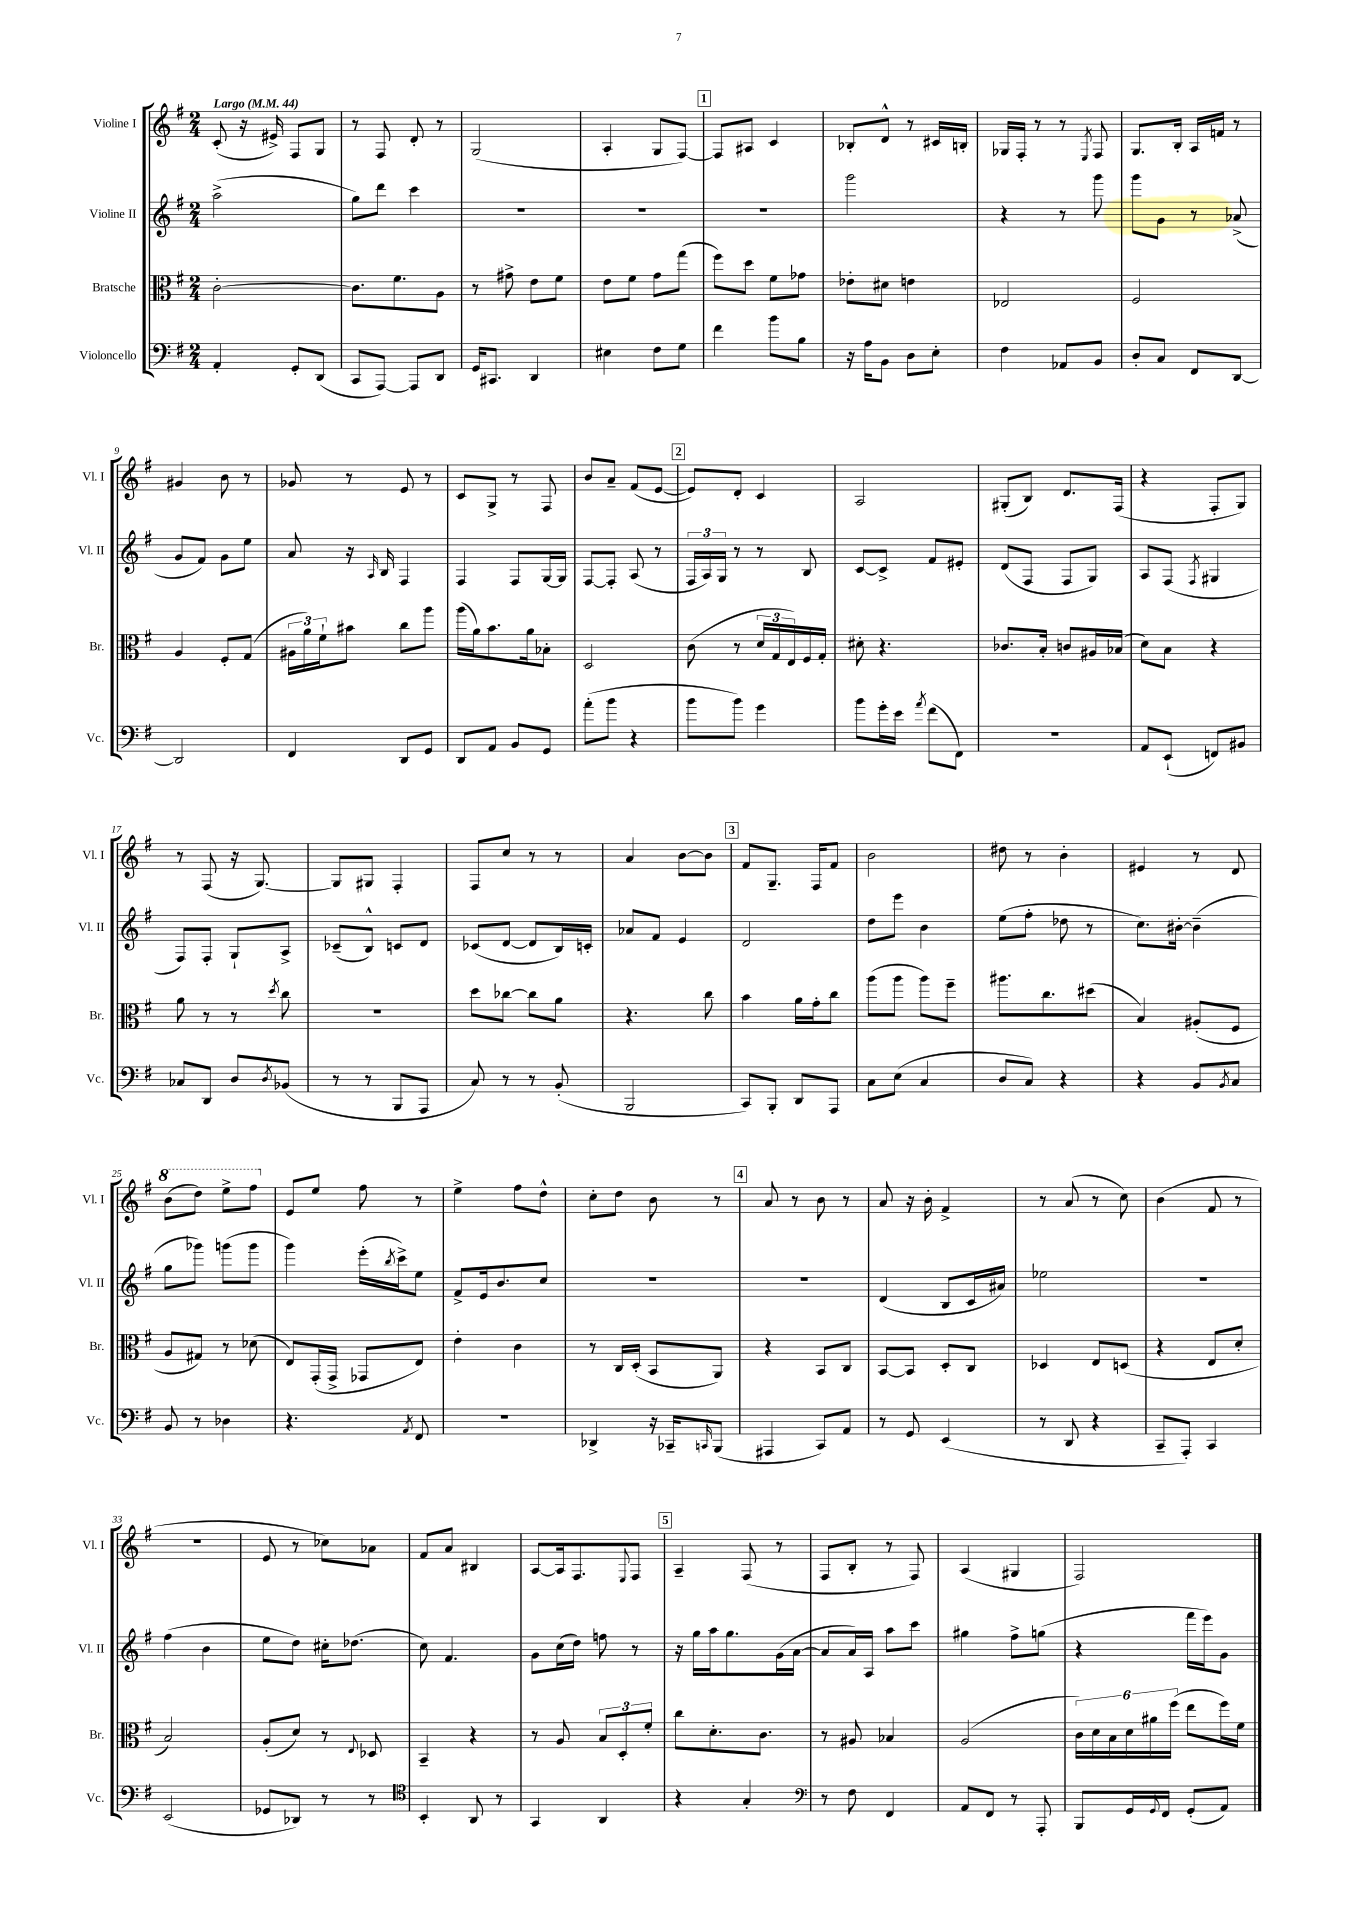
<<
\new StaffGroup <<
\new Staff = "s0" \with { instrumentName = "Violine I" shortInstrumentName = "Vl. I" } {
    \clef treble \key g \major \numericTimeSignature \time 2/4 \tempo "Largo" 4 = 44
    c'8-.( r16 eis'16->) fis8 g8 |
    r8 fis8 d'8-. r8 |
    g2( |
    a4-. g8 fis8~) |
    \mark \markup { \box "1" } fis8 ais8 c'4 |
    bes8-. d'8-^ r8 cis'16 b16-. |
    ges16 fis16-. r8 r8 \acciaccatura { e8 } fis8 |
    g8. b16-. a16 f'16 r8 |
    gis'4 b'8 r8 |
    ges'8 r8 e'8 r8 |
    c'8 g8-> r8 fis8 |
    b'8 a'8-- fis'8( e'8~ |
    \mark \markup { \box "2" } e'8) d'8-. c'4 |
    a2 |
    gis8-.( b8) d'8. fis16( |
    r4 fis8-. g8) |
    r8 fis8( r16 g8.~) |
    g8 gis8 fis4-. |
    fis8 c''8 r8 r8 |
    a'4 b'8~ b'8 |
    \mark \markup { \box "3" } fis'8 g8.-- fis16 fis'8 |
    b'2 |
    dis''8 r8 b'4-. |
    eis'4 r8 d'8 |
    \ottava #1 b''8( d'''8) e'''8-> fis'''8 \ottava #0 |
    e'8 e''8 fis''8 r8 |
    e''4-> fis''8 d''8-^ |
    c''8-. d''8 b'8 r8 |
    \mark \markup { \box "4" } a'8 r8 b'8 r8 |
    a'8 r16 b'16-. fis'4-> |
    r8 a'8( r8 c''8) |
    b'4( fis'8 r8 |
    r2 |
    e'8 r8 ces''8) aes'8 |
    fis'8 a'8 bis4 |
    a8~ a16 fis8. \appoggiatura { e8 } fis8 |
    \mark \markup { \box "5" } a4-- fis8( r8 |
    fis8 b8-. r8 fis8) |
    a4( gis4 |
    fis2) \bar "|." |
}
\new Staff = "s1" \with { instrumentName = "Violine II" shortInstrumentName = "Vl. II" } {
    \clef treble \key g \major \numericTimeSignature \time 2/4
    a''2->( |
    g''8) d'''8 c'''4 |
    R2 |
    R2 |
    \mark \markup { \box "1" } R2 |
    g'''2 |
    r4 r8 g'''8 |
    g'''8 g'8 r8 aes'8->( |
    g'8 fis'8) g'8 e''8 |
    a'8 r16 \grace { a16 } b16 fis4 |
    fis4 fis8 g16~ g16 |
    fis8~ fis8-. a8( r8 |
    \mark \markup { \box "2" } \tuplet 3/2 { fis16 a16) g16 } r8 r8 b8 |
    c'8~ c'8-> fis'8 eis'8-. |
    d'8( fis8 fis8 g8) |
    a8 fis8( \acciaccatura { fis8 } gis4 |
    fis8) fis8-. g8-! a8-> |
    ces'8--( b8-^) c'8 d'8 |
    ces'8( d'8~ d'8 b16) c'16-. |
    aes'8 fis'8 e'4 |
    \mark \markup { \box "3" } d'2 |
    d''8 e'''8 b'4 |
    e''8( fis''8-. des''8 r8 |
    c''8.) bis'16~-. bis'4--( |
    g''8 ges'''8) g'''8( g'''8 |
    g'''4) e'''16-.( \acciaccatura { b''8 } c'''16->) e''8 |
    fis'8-> e'16 b'8. c''8 |
    R2 |
    \mark \markup { \box "4" } R2 |
    d'4( b8 c'16 ais'16) |
    ees''2 |
    r2 |
    fis''4( b'4 |
    e''8 d''8) cis''16-. des''8.( |
    c''8) fis'4. |
    g'8 c''16( d''16) f''8 r8 |
    \mark \markup { \box "5" } r16 g''16 a''16 g''8. g'16( a'16~ |
    a'8 a'16) a16 a''8 c'''8 |
    gis''4 fis''8-> g''8( |
    r4 fis'''16 e'''16) g'8 \bar "|." |
}
\new Staff = "s2" \with { instrumentName = "Bratsche" shortInstrumentName = "Br." } {
    \clef alto \key g \major \numericTimeSignature \time 2/4
    c'2~-. |
    c'8. fis'8. a8 |
    r8 gis'8-> e'8 fis'8 |
    e'8 fis'8 g'8 g''8( |
    \mark \markup { \box "1" } fis''8) d''8 fis'8 ges'8 |
    ees'8-. dis'8 e'4 |
    ees2 |
    fis2 |
    a4 fis8-. g8( |
    \tuplet 3/2 { ais16 a'16) fis'16-! } bis'8 c''8 a''8 |
    a''16( a'16) b'8. a'16 bes8-. |
    d2 |
    \mark \markup { \box "2" } c'8( r8 \tuplet 3/2 { d'16 g16 e16) } fis16 g16-. |
    dis'8-. r4. |
    ces'8. b16-. c'8 ais16 bes16( |
    d'8) b8 r4 |
    a'8 r8 r8 \acciaccatura { d''8 } c''8 |
    r2 |
    d''8 ces''8~ ces''8 a'8 |
    r4. c''8 |
    \mark \markup { \box "3" } b'4 a'16 g'16-. c''8 |
    a''8( a''8 a''8) fis''8-- |
    ais''8. c''8. dis''8( |
    b4) ais8-.( fis8 |
    a8 gis8) r8 des'8( |
    e8) g,16-.( g,16-> ges,8 e8) |
    e'4-. c'4 |
    r8 c16 d16-.( b,8 a,8) |
    \mark \markup { \box "4" } r4 b,8 c8 |
    b,8~ b,8 d8-. c8 |
    des4 e8 d8( |
    r4 e8 d'8-. |
    b2) |
    a8-.( d'8) r8 \appoggiatura { e8 } des8 |
    b,4-- r4 |
    r8 a8 \tuplet 3/2 { b8 d8-. fis'8-. } |
    \mark \markup { \box "5" } c''8 d'8.-. c'8. |
    r8 ais8 bes4 |
    a2( |
    \tuplet 6/4 { c'16) d'16 b16 d'16 ais'16 fis''16( } e''8 fis''16) fis'16 \bar "|." |
}
\new Staff = "s3" \with { instrumentName = "Violoncello" shortInstrumentName = "Vc." } {
    \clef bass \key g \major \numericTimeSignature \time 2/4
    a,4-. g,8-. d,8( |
    c,8 a,,8~) a,,8 d,8 |
    g,16 cis,8. d,4 |
    eis4 fis8 g8 |
    \mark \markup { \box "1" } fis'4 b'8 b8 |
    r16 a16 b,8 d8 e8-. |
    fis4 aes,8 b,8 |
    d8-. c8 fis,8 d,8~ |
    d,2 |
    fis,4 d,8 g,8 |
    d,8 a,8 b,8 g,8 |
    a'8-.( b'8 r4 |
    \mark \markup { \box "2" } b'8 b'8) g'4 |
    b'8 g'16-. e'16 \acciaccatura { a'8 } fis'8( fis,8) |
    r2 |
    a,8 e,8-!( f,8) bis,8 |
    ces8 d,8 d8 \acciaccatura { d8 } bes,8( |
    r8 r8 b,,8 a,,8 |
    c8) r8 r8 b,8-.( |
    b,,2 |
    \mark \markup { \box "3" } c,8) b,,8-. d,8 a,,8 |
    c8 e8( c4 |
    d8 c8) r4 |
    r4 b,8 \acciaccatura { b,8 } c8 |
    b,8 r8 des4 |
    r4. \acciaccatura { a,8 } fis,8 |
    R2 |
    des,4-> r16 ces,16-- \grace { c,16 } b,,8( |
    \mark \markup { \box "4" } ais,,4 c,8) a,8 |
    r8 g,8 e,4( |
    r8 d,8 r4 |
    c,8-- a,,8-.) c,4 |
    e,2( |
    ges,8 des,8) r8 r8 |
    \clef tenor b,4-. a,8 r8 |
    g,4 a,4 |
    \mark \markup { \box "5" } r4 g4-. |
    \clef bass r8 fis8 fis,4 |
    a,8 fis,8 r8 a,,8-. |
    b,,8 g,16 \appoggiatura { g,8 } fis,16 g,8-.( a,8) \bar "|." |
}
>>
>>
